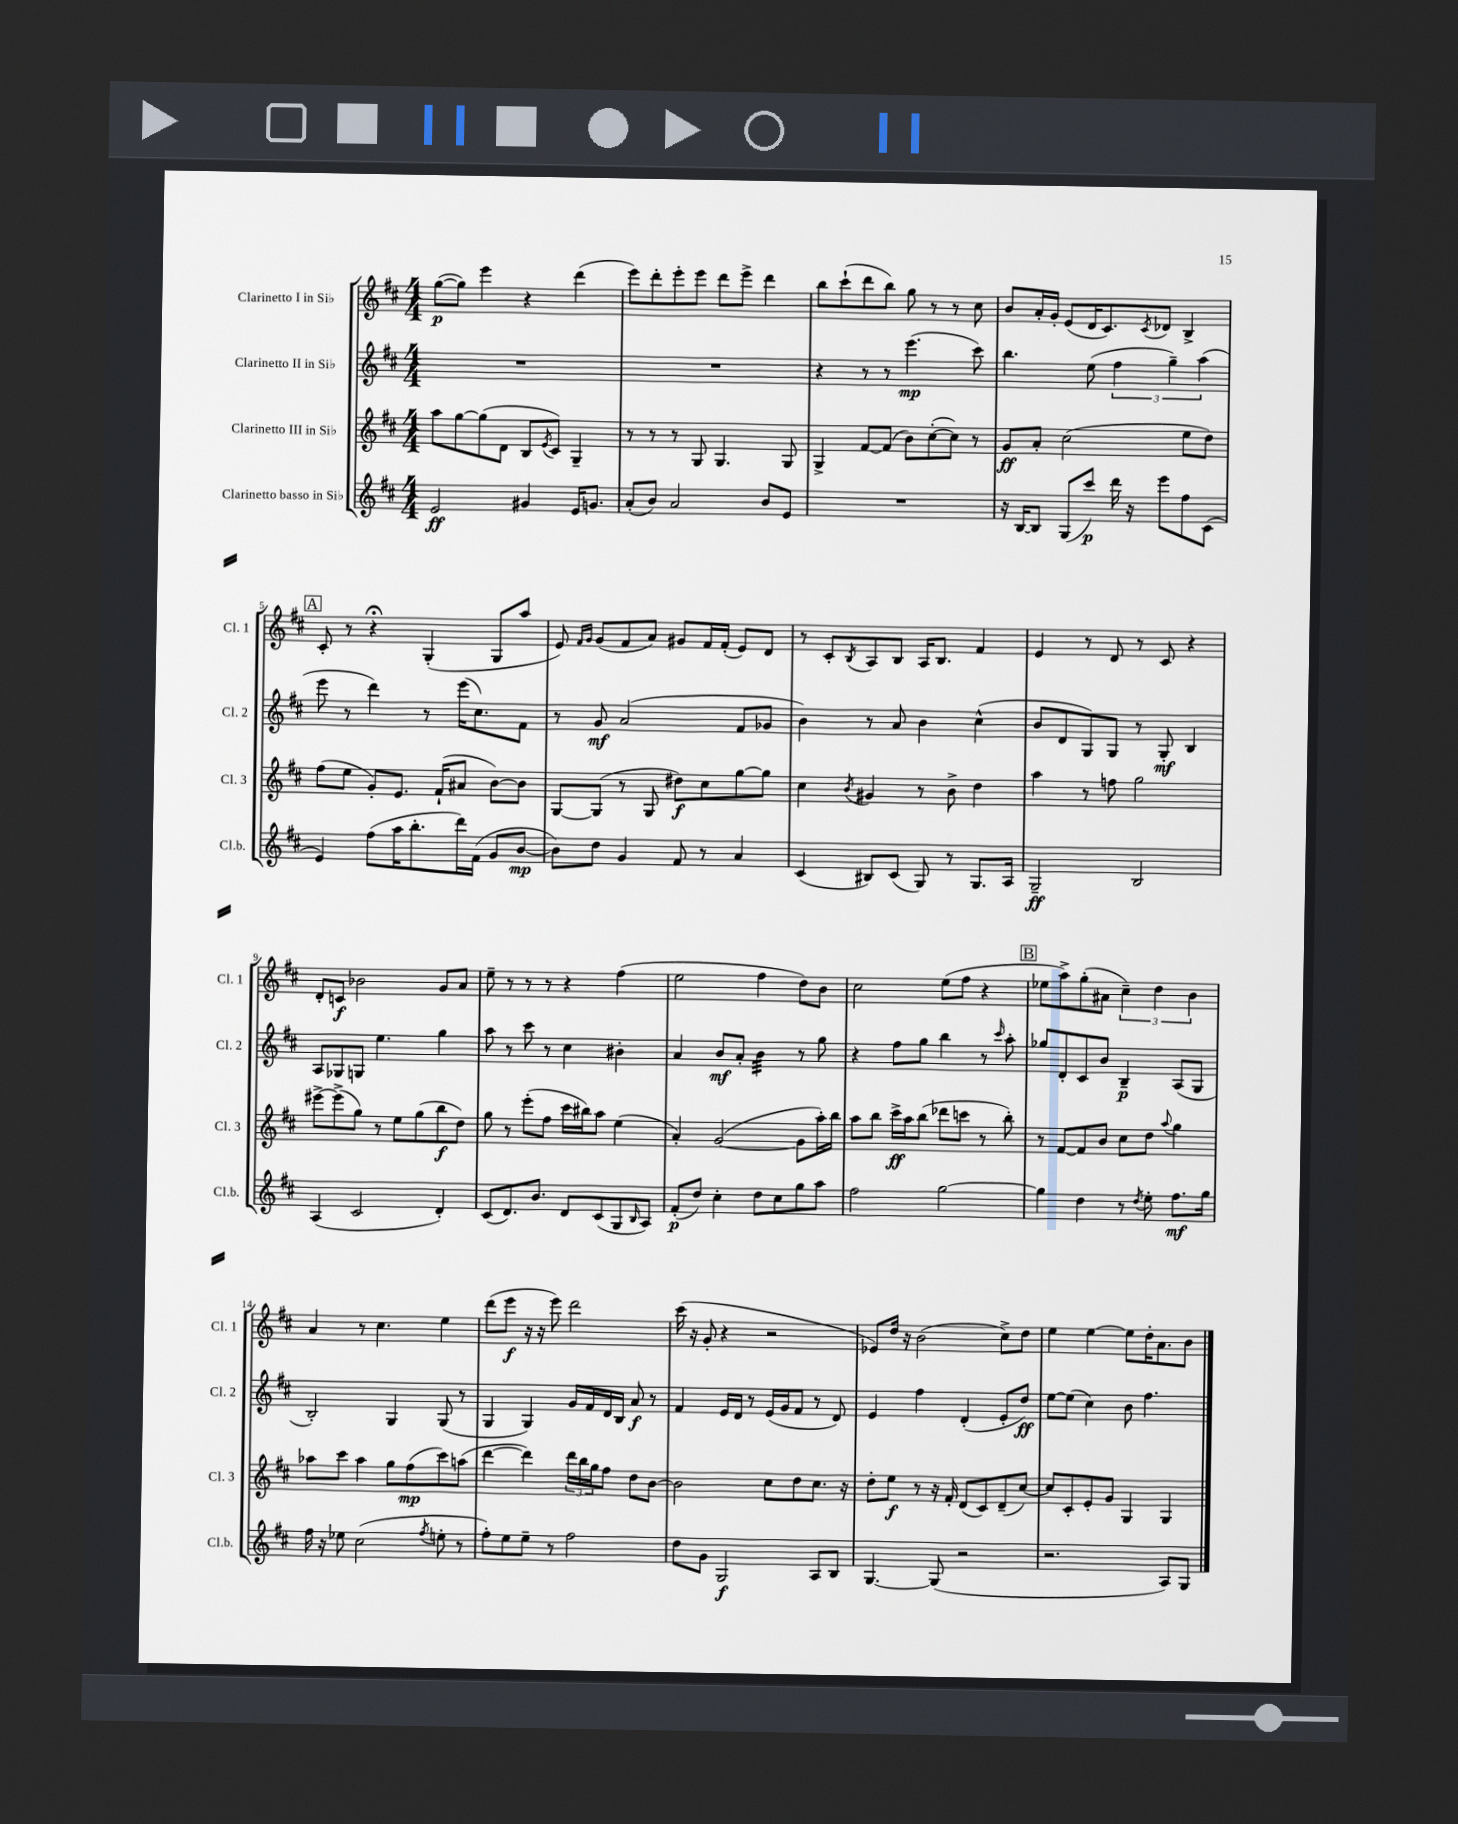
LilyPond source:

<<
\new StaffGroup <<
\new Staff = "s0" \with { instrumentName = "Clarinetto I in Sib" shortInstrumentName = "Cl. 1" } {
    \clef treble \key d \major \numericTimeSignature \time 4/4
    g''8~\p( g''8) e'''4 r4 d'''4( |
    e'''8) d'''8-. e'''8-. e'''8 d'''8 e'''8-> d'''4 |
    b''8 cis'''8-!( d'''8 b''8) g''8 r8 r8 cis''8 |
    b'8 a'16-. g'16-. e'8( d'16 cis'8.) \acciaccatura { cis'8 } des'8 b4-> |
    \mark \markup { \box "A" } cis'8-. r8 r4\fermata g4-.( g8 a''8 |
    e'8) \grace { fis'16 g'16 } g'8( fis'8 a'8) gis'8 fis'16 fis'16-.( e'8) d'8 |
    r8 cis'8-. \acciaccatura { b8 } a8 b8 a16 b8. fis'4 |
    e'4 r8 d'8 r8 cis'8 r4 |
    d'8-. c'8\f bes'2 g'8 a'8 |
    e''8-- r8 r8 r8 r4 fis''4( |
    e''2 fis''4 d''8) b'8 |
    cis''2 e''8( fis''8 r4 |
    \mark \markup { \box "B" } ees''8 a''8->) g''8-.( ais'8 \tuplet 3/2 { cis''4--) d''4 b'4 } |
    a'4 r8 cis''4. e''4 |
    d'''8( e'''8\f r16 r16 e'''8) d'''2 |
    cis'''16( r16 g'8-. r4 r2 |
    ees'8) d''16 r16 b'2( cis''8->) d''8 |
    e''4 e''4~ e''8 d''16-. a'8. b'8 \bar "|." |
}
\new Staff = "s1" \with { instrumentName = "Clarinetto II in Sib" shortInstrumentName = "Cl. 2" } {
    \clef treble \key d \major \numericTimeSignature \time 4/4
    R1 |
    R1 |
    r4 r8 r8 e'''4.\mp( cis'''8) |
    b''4. e''8( \tuplet 3/2 { fis''4 g''4--) a''4( } |
    \mark \markup { \box "A" } e'''8 r8 d'''4) r8 e'''16( cis''8.) fis'8 |
    r8 g'8\mf a'2( fis'8 ges'8 |
    b'4) r8 a'8 b'4 cis''4-^( |
    b'8 d'8 g8) g8 r8 g8-.\mf b4 |
    a8 ges8 g8 e''4. g''4 |
    a''8 r8 cis'''8 r8 cis''4 bis'4-. |
    a'4 b'8\mf a'8-. b'4:32 r8 g''8 |
    r4 fis''8 g''8 b''4 r8 \grace { cis'''16 } a''8-. |
    \mark \markup { \box "B" } ges''8 d'8-. cis'8 b'8 b4--\p a8( g8 |
    b2-.) g4 g8( r8 |
    g4 g4) g'16 fis'16 d'16 b16 a'8\f r8 |
    fis'4 e'16 d'16 r8 e'16( g'16 fis'8 r8 d'8) |
    e'4 fis''4 d'4-.( e'8-. d''8\ff) |
    e''8~ e''8( cis''4) b'8 fis''4. \bar "|." |
}
\new Staff = "s2" \with { instrumentName = "Clarinetto III in Sib" shortInstrumentName = "Cl. 3" } {
    \clef treble \key d \major \numericTimeSignature \time 4/4
    a''8 g''8~ g''8( d'8 b8 \acciaccatura { e'8 } cis'8) g4-- |
    r8 r8 r8 g8 g4. g8 |
    g4-> fis'8~ fis'8( b'8) cis''8~-.( cis''8) r8 |
    g'8\ff a'8-. cis''2( e''8 d''8) |
    \mark \markup { \box "A" } fis''8( e''8 g'8-.) e'8. fis'16-!( ais'8 b'8~) b'8 |
    g8~ g8( r8 g8 dis''8\f) cis''8 g''8~ g''8 |
    cis''4 \acciaccatura { b'8 } gis'4 r8 b'8-> d''4 |
    a''4 r8 f''8 g''2 |
    eis'''8~-> eis'''8->( g''8) r8 e''8 g''8( b''8\f d''8) |
    g''8 r8 e'''8-.( fis''8 cis'''16 bis''16) a''8 e''4( |
    a'4-.) g'2~( g'8 a''16-.) b''16 |
    a''8 b''8 cis'''16->\ff a''16 b''8( des'''8 c'''8 r8 b''8-.) |
    \mark \markup { \box "B" } r8 fis'8~ fis'8 b'8 cis''8 d''8 \appoggiatura { a''8 } g''4 |
    aes''8 cis'''8 aes''4 g''8 fis''8\mp( cis'''8) a''8( |
    d'''4~ d'''4) \tuplet 3/2 { d'''16 b''16 g''16 } fis''8 d''8 b'8~ |
    b'2 cis''8 d''8 cis''8. r16 |
    d''8-. e''8\f r8 r16 fis'16-. d'8( cis'8) d'8--( cis''8~) |
    cis''8 cis'8-. e'8-. g'8 g4 g4 \bar "|." |
}
\new Staff = "s3" \with { instrumentName = "Clarinetto basso in Sib" shortInstrumentName = "Cl.b." } {
    \clef treble \key d \major \numericTimeSignature \time 4/4
    e'2\ff gis'4 e'16 g'8. |
    a'8-.( b'8) a'2 b'8 e'8 |
    R1 |
    r16 b16~ b8 g8( cis'''8\p) d'''16 r16 e'''8 fis''8 cis'8( |
    \mark \markup { \box "A" } e'4) fis''8( a''16 b''8.-. d'''16) fis'16( g'8 b'8~\mp |
    b'8) d''8 g'4 fis'8 r8 a'4 |
    cis'4( bis8) cis'8( g8) r8 g8. a16 |
    g2--\ff b2 |
    a4( cis'2 d'4-.) |
    cis'8( d'8.) b'8. d'8 cis'8( g8 \grace { b16 } a8) |
    fis'8-.\p( d''8) cis''4-. d''8 cis''8 g''8 a''8 |
    fis''2 g''2~ |
    \mark \markup { \box "B" } g''4 d''4 r8 \acciaccatura { d''8 } e''8-. fis''8.\mf g''16 |
    fis''16 r16 ees''8 cis''2( \acciaccatura { fis''8 } e''8-. r8 |
    fis''8-.) e''8 e''8-- r8 fis''2 |
    d''8 g'8 g2\f a8 b8 |
    g4.~ g8( r2 |
    r2. a8) g8 \bar "|." |
}
>>
>>
